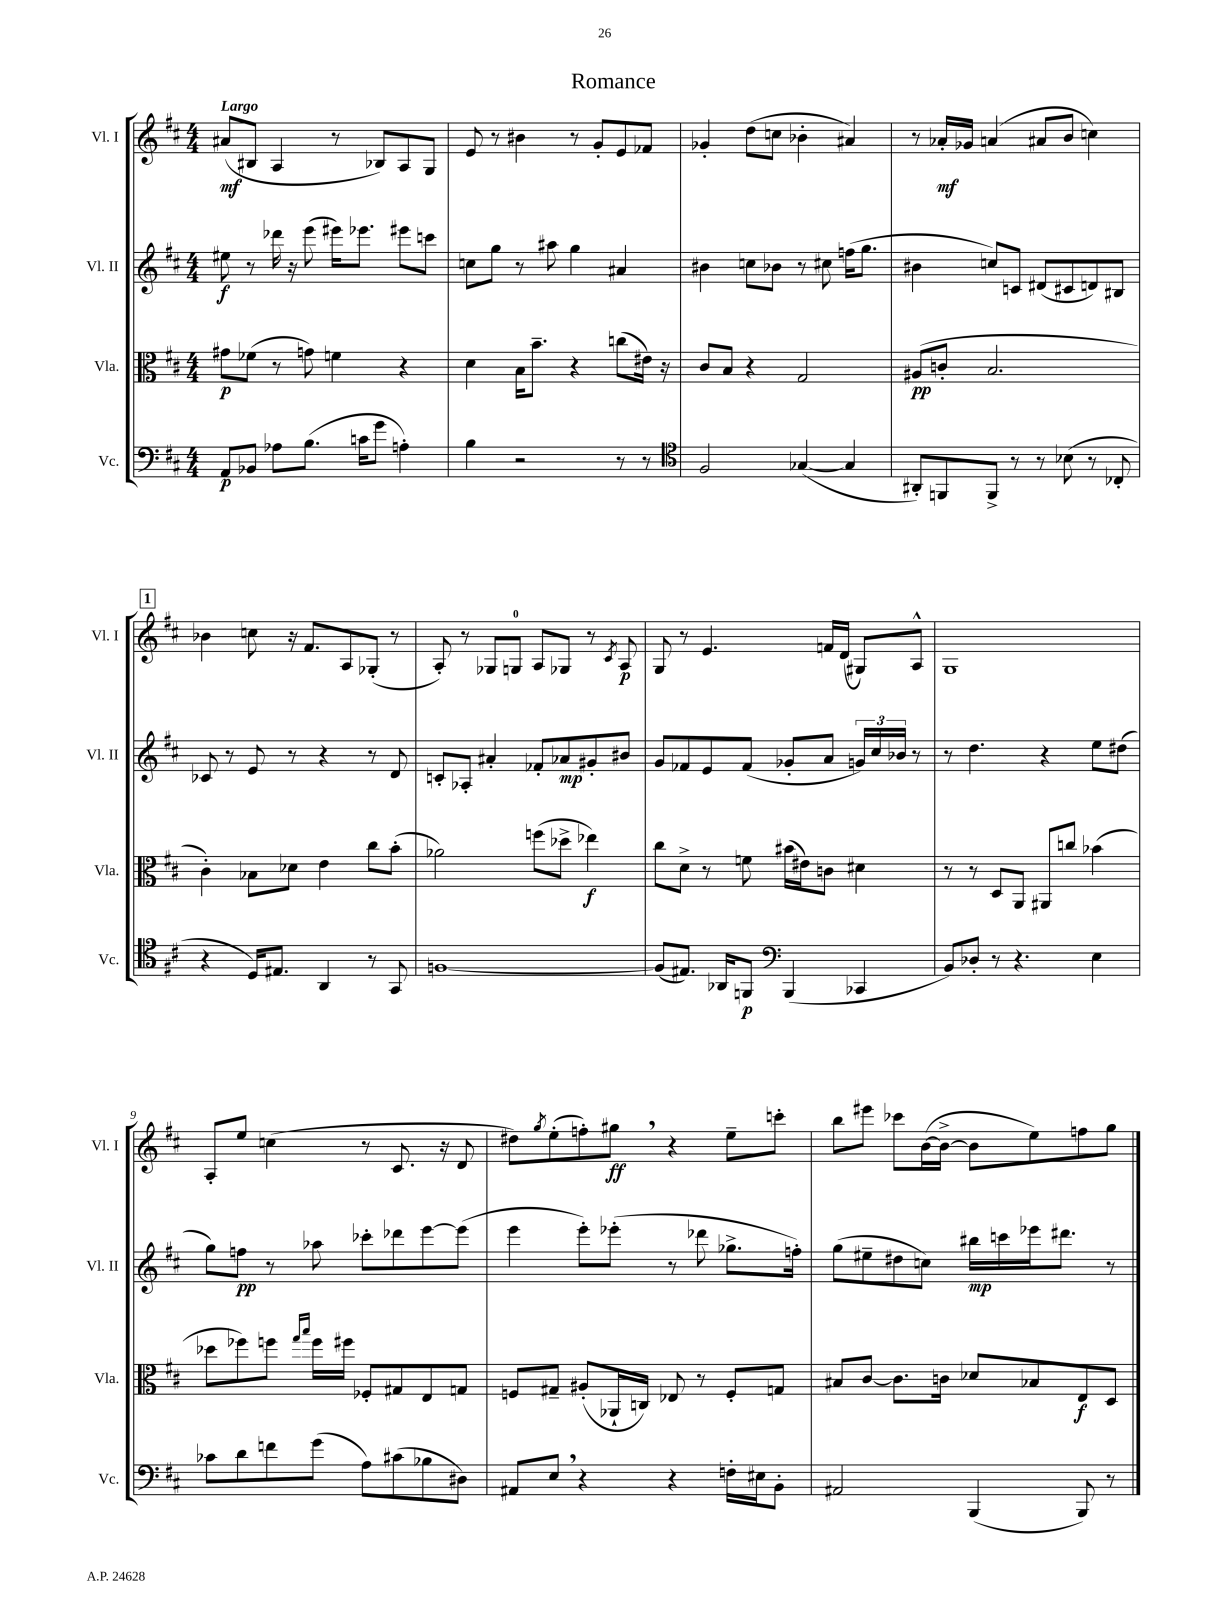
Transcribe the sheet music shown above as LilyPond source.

\header { title = "Romance" }
<<
\new StaffGroup <<
\new Staff = "s0" \with { instrumentName = "Vl. I" shortInstrumentName = "Vl. I" } {
    \clef treble \key d \major \numericTimeSignature \time 4/4 \tempo "Largo"
    ais'8\mf( bis8 a4 r8 bes8) a8 g8 |
    e'8 r8 bis'4 r8 g'8-. e'8 fes'8 |
    ges'4-. d''8( c''8 bes'4-. ais'4) |
    r8 aes'16-.\mf ges'16 a'4( ais'8 b'8 c''4) |
    \mark \markup { \box "1" } bes'4 c''8 r16 fis'8. a8 ges8-.( r8 |
    a8-.) r8 ges8 g8-0 a8 ges8 r8 \acciaccatura { cis'8 } a8\p |
    g8 r8 e'4. f'16 d'16( gis8) a8-^ |
    g1 |
    a8-. e''8 c''4( r8 cis'8. r16 d'8 |
    dis''8) \acciaccatura { g''8 } e''8-.( f''8-.) gis''8\ff \breathe r4 e''8-- c'''8-. |
    b''8 eis'''8 ces'''8 b'16~( b'16~-> b'8 e''8) f''8 g''8 \bar "|." |
}
\new Staff = "s1" \with { instrumentName = "Vl. II" shortInstrumentName = "Vl. II" } {
    \clef treble \key d \major \numericTimeSignature \time 4/4
    eis''8\f r8 des'''16 r16 e'''8( eis'''16) ees'''8. eis'''8 c'''8 |
    c''8 g''8 r8 ais''8 g''4 ais'4 |
    bis'4 c''8 bes'8 r8 cis''8 f''16( g''8. |
    bis'4 c''8) c'8 dis'8( cis'8 d'8) bis8 |
    \mark \markup { \box "1" } ces'8 r8 e'8 r8 r4 r8 d'8 |
    c'8-. aes8-. ais'4-. fes'8-. aes'8\mp gis'8-. bis'8 |
    g'8 fes'8 e'8 fes'8( ges'8-. a'8 \tuplet 3/2 { g'16) cis''16 bes'16 } r8 |
    r8 d''4. r4 e''8 dis''8( |
    g''8) f''8\pp r8 aes''8 ces'''8-. des'''8 e'''8~ e'''8( |
    e'''4 e'''8-.) ees'''8-.( r8 des'''8 ges''8.-> f''16-.) |
    g''8( eis''8-- dis''8 c''8) bis''16\mp c'''16 ees'''16 dis'''8. r8 \bar "|." |
}
\new Staff = "s2" \with { instrumentName = "Vla." shortInstrumentName = "Vla." } {
    \clef alto \key d \major \numericTimeSignature \time 4/4
    gis'8\p fes'8( r8 g'8) f'4 r4 |
    d'4 b16 b'8.-- r4 c''8( eis'16) r16 |
    cis'8 b8 r4 g2 |
    ais8\pp( c'8-. b2. |
    \mark \markup { \box "1" } cis'4-.) bes8 des'8 e'4 cis''8 b'8-.( |
    aes'2) f''8( des''8-> ees''4\f) |
    cis''8 d'8-> r8 f'8 bis'16( eis'16) c'8 dis'4 |
    r8 r8 d8 a,8 ais,8 c''8 bes'4( |
    des''8 fes''8) f''8 \grace { g''16 b''16 } f''16 fis''16 fes8-. gis8 e8 g8 |
    f8 gis8-- ais8-.( aes,16-! c16) ees8 r8 f8-. g8 |
    bis8 cis'8~ cis'8. c'16 des'8 bes8 e8\f d8 \bar "|." |
}
\new Staff = "s3" \with { instrumentName = "Vc." shortInstrumentName = "Vc." } {
    \clef bass \key d \major \numericTimeSignature \time 4/4
    a,8\p bes,8 aes8 b8.( c'16 g'8 a4-.) |
    b4 r2 r8 r8 |
    \clef tenor fis2 ges4~( ges4 |
    ais,8-.) f,8 f,8-> r8 r8 bes8( r8 ces8-. |
    \mark \markup { \box "1" } r4 d16) eis8. a,4 r8 g,8 |
    f1~ |
    f8( eis8.) aes,16 f,8\p \clef bass b,,4( ces,4 |
    b,8) des8-. r8 r4. e4 |
    ces'8 d'8 f'8 g'8( a8) cis'8( bes8 dis8) |
    ais,8 e8 \breathe r4 r4 f16-. eis16 b,8-. |
    ais,2 b,,4( b,,8) r8 \bar "|." |
}
>>
>>
